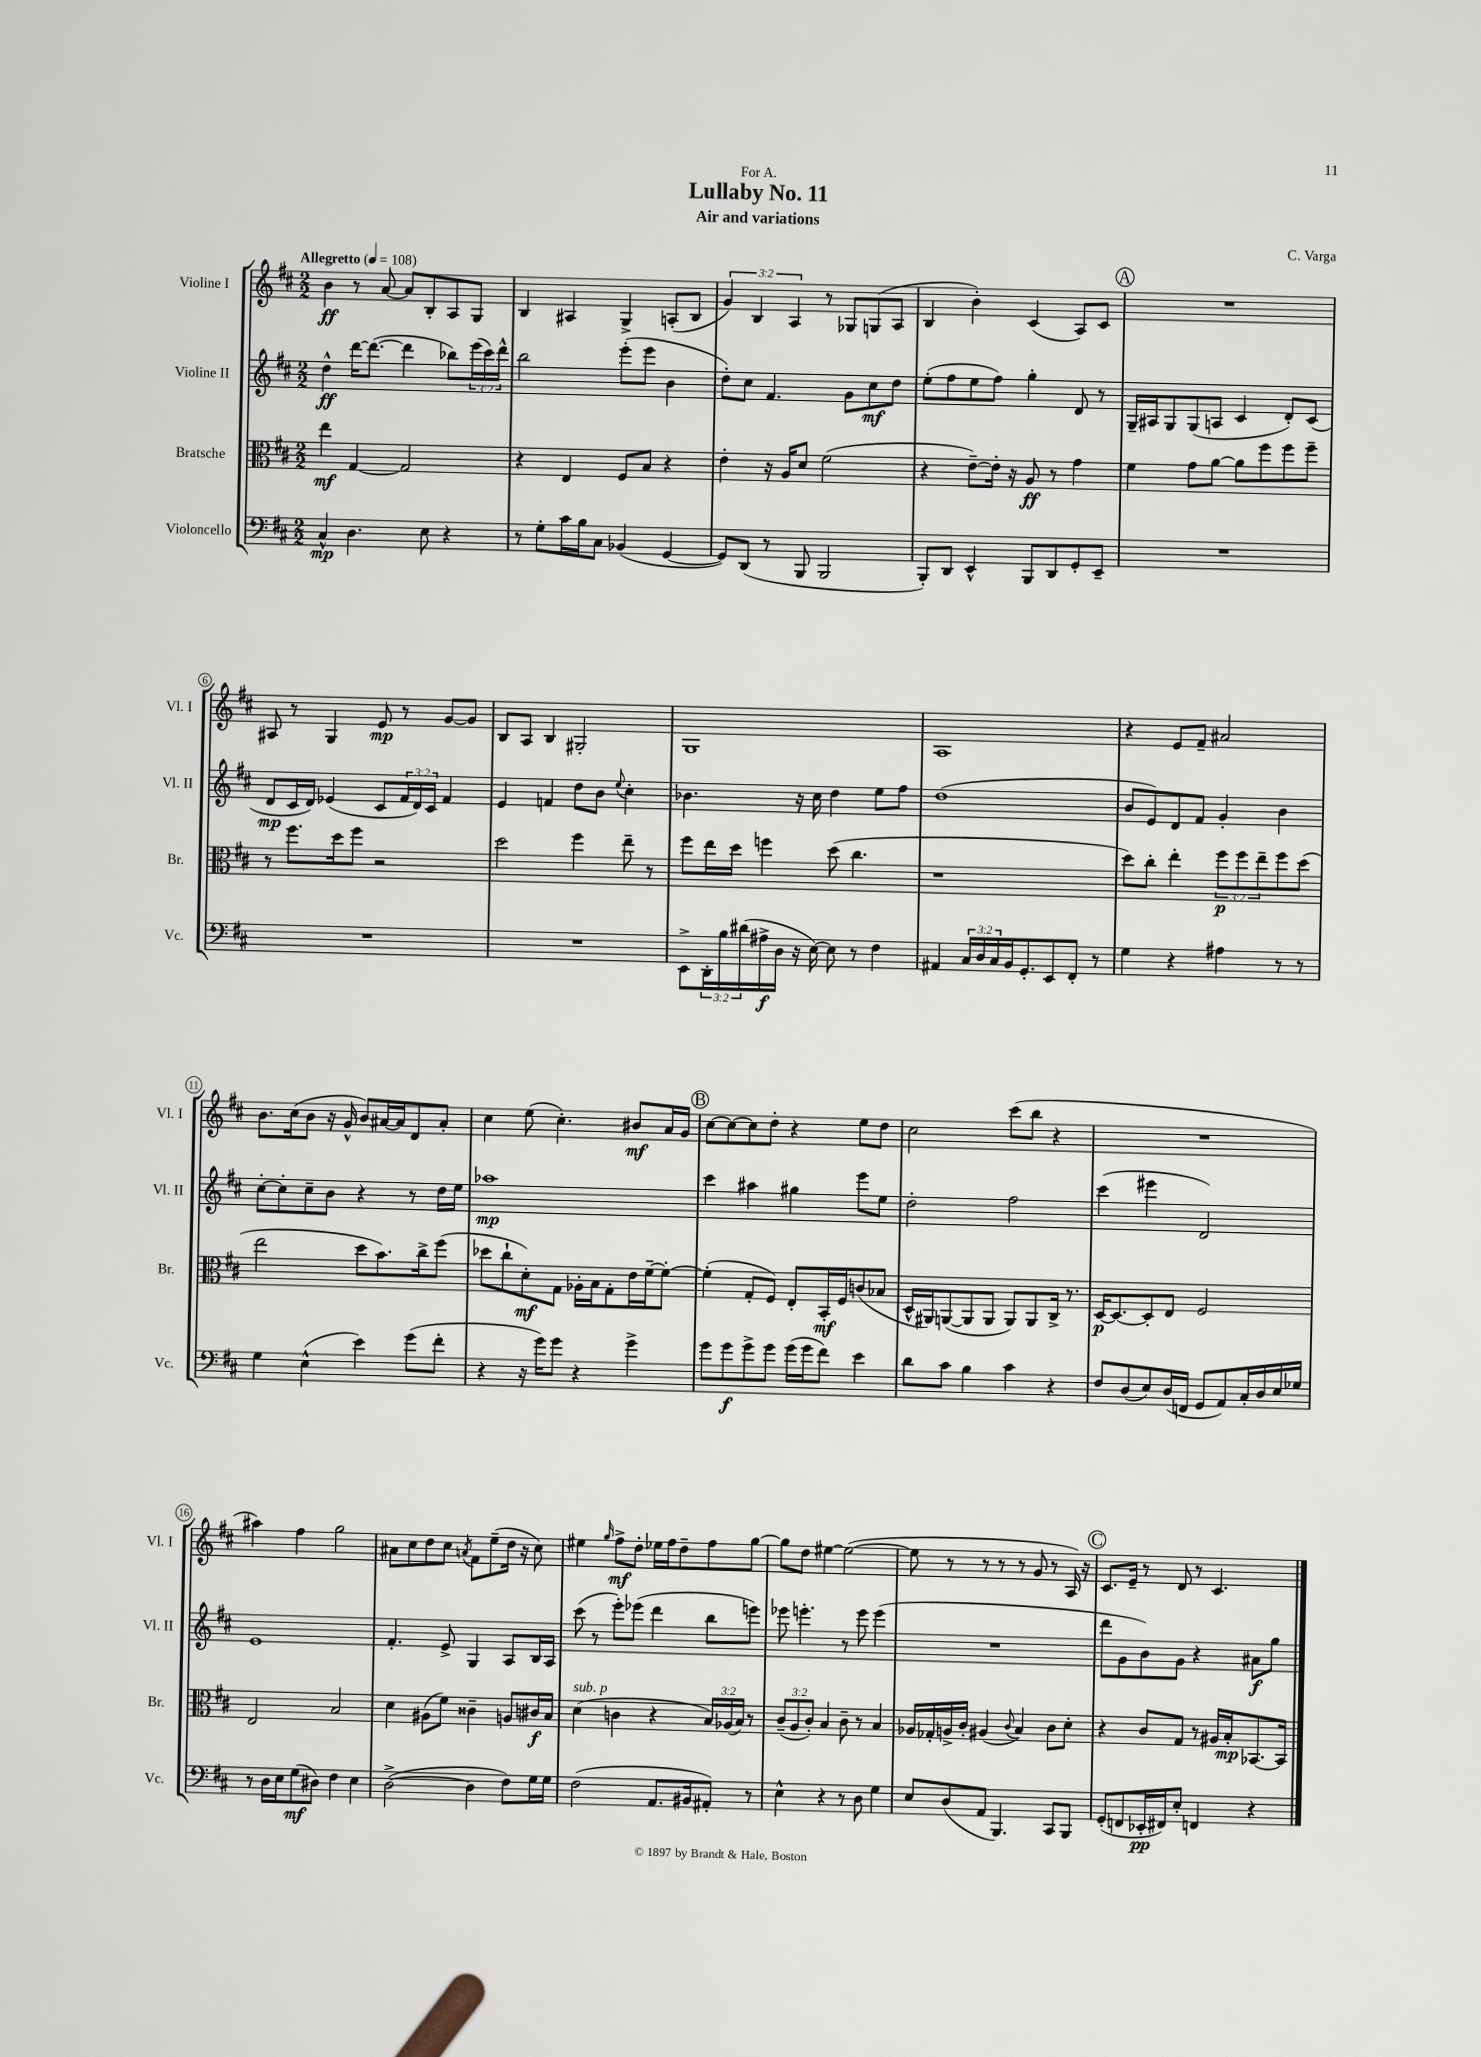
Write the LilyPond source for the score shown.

\header { title = "Lullaby No. 11" composer = "C. Varga" subtitle = "Air and variations" dedication = "For A." }
<<
\new StaffGroup <<
\new Staff = "s0" \with { instrumentName = "Violine I" shortInstrumentName = "Vl. I" } {
    \clef treble \key d \major \numericTimeSignature \time 2/2 \override Staff.TupletNumber.text = #tuplet-number::calc-fraction-text \tempo "Allegretto" 4 = 108
    b'4\ff r8 a'8~ a'8 b8-. a8 g8 |
    b4 ais4 g4-> a8-.( b8 |
    \tuplet 3/2 { g'4) b4 a4 } r8 ges8 g8( a8 |
    b4 b'4-.) cis'4( a8) cis'8 |
    \mark \markup { \circle "A" } R1 |
    ais8 r8 g4 e'8\mp r8 g'8~ g'8 |
    b8 a8 b4 gis2-. |
    g1 |
    a1 |
    r4 e'8 fis'8-- ais'2 |
    b'8. cis''16( b'8 r16 g'16-^ b'8) ais'16~ ais'16 d'8 ais'8-. |
    cis''4 e''8( cis''4.-.) bis'8\mf a'16 g'16 |
    \mark \markup { \circle "B" } cis''8~ cis''8~ cis''8 d''8-. r4 e''8 d''8 |
    cis''2 cis'''8( b''8 r4 |
    R1 |
    ais''4) fis''4 g''2 |
    ais'8 cis''8 d''8 cis''8 \acciaccatura { a'8 } fis'8 e''8--( d''16 r16 cis''8) |
    eis''4 \grace { g''16 } fis''8->\mf d''8-. ees''16 fis''16 d''8-- fis''8 g''8~ |
    g''8 d''8 eis''4~ eis''2~( |
    eis''8 r8 r8 r8 r8 g'8 r8 a16) r16 |
    \mark \markup { \circle "C" } cis'8. e'16-- r8 d'8 r8 cis'4. \bar "|." |
}
\new Staff = "s1" \with { instrumentName = "Violine II" shortInstrumentName = "Vl. II" } {
    \clef treble \key d \major \numericTimeSignature \time 2/2 \override Staff.TupletNumber.text = #tuplet-number::calc-fraction-text
    d''4-^\ff d'''16~ d'''8.~( d'''4 bes''8) \tuplet 3/2 { e'''16( cis'''16) d'''16-^ } |
    b''2 e'''8-.( e'''8 b'4 |
    d''8-.) cis''8 fis'4. g'8 cis''8\mf d''8 |
    e''8-.( fis''8 e''8 fis''8) g''4-. d'8 r8 |
    \mark \markup { \circle "A" } g16-- ais16 g8 g8( a8 cis'4 d'8-.) cis'8( |
    d'8\mp cis'16 d'16) ees'4( cis'8 \tuplet 3/2 { fis'16 d'16) cis'16 } fis'4 |
    e'4 f'4 d''8 b'8 \appoggiatura { e''8 } cis''4-. |
    bes'4. r16 cis''16 d''4 e''8 fis''8 |
    d''1( |
    b'8 e'8) d'8 fis'8 g'4-. b'4 |
    cis''8~-. cis''8-. cis''8-- b'8 r4 r8 d''16 e''16 |
    aes''1\mp |
    \mark \markup { \circle "B" } cis'''4 ais''4 gis''4 e'''8 e''8 |
    d''2-. fis''2 |
    cis'''4( eis'''4 d'2) |
    e'1 |
    fis'4.-. e'8-> g4 a8 b16 a16 |
    cis'''8( r8 e'''8-.) ees'''8( d'''4 b''8 e'''8) |
    ees'''8 e'''4.-. r8 e'''8 e'''4( |
    R1 |
    \mark \markup { \circle "C" } d'''8 g'8 b'8) g'8 r4 ais'8\f g''8 \bar "|." |
}
\new Staff = "s2" \with { instrumentName = "Bratsche" shortInstrumentName = "Br." } {
    \clef alto \key d \major \numericTimeSignature \time 2/2 \override Staff.TupletNumber.text = #tuplet-number::calc-fraction-text
    e''4\mf g4~ g2 |
    r4 e4 fis8 b8 r4 |
    e'4-. r16 a16 d'8 fis'2( |
    r4 e'8~--) e'16-. r16 a8\ff r8 g'4 |
    \mark \markup { \circle "A" } fis'4 g'8 a'8~ a'8 fis''8 fis''8 fis''8-- |
    r8 fis''8. d''16 fis''8 r2 |
    d''2 fis''4 e''8-- r8 |
    fis''8 e''16 d''16 f''4 d''8( cis''4. |
    r1 |
    d''8) cis''8-. e''4-. \tuplet 3/2 { fis''8\p fis''8 e''8-- } fis''8 d''8( |
    e''2 d''8 b'8.) cis''16-> fis''8( |
    des''8 cis''8-! d'8-.\mf) g8 aes16-. b16 g8-. e'16 fis'16~-- fis'8~-. |
    \mark \markup { \circle "B" } fis'4-.( g8-. fis8) e8-. b,16-.\mf fis16 c'8( bes8 |
    d16-^ ais,16) a,8~( a,8 a,8 a,8) a,8 cis16-> r8. |
    d16~\p d8.~ d8-. e8 fis2 |
    e2 b2 |
    d'4 ais8( fis'8) cisis'4-- a8 cis'16\f b16 |
    d'4^\markup { \italic "sub. p" }( c'4 r4 \tuplet 3/2 { b16) aes16( b16) } r8 |
    \tuplet 3/2 { cis'8--( a8 cis'8-.) } b4 cis'8-- r8 b4 |
    aes16 ges16-. a16-> cis'16-. ais4( \appoggiatura { cis'8 } b4) cis'8 d'8-. |
    \mark \markup { \circle "C" } r4 cis'8 g8 r8 ais16 b16-.\mp bes,8.~ bes,16 \bar "|." |
}
\new Staff = "s3" \with { instrumentName = "Violoncello" shortInstrumentName = "Vc." } {
    \clef bass \key d \major \numericTimeSignature \time 2/2 \override Staff.TupletNumber.text = #tuplet-number::calc-fraction-text
    cis4-^\mp d4. e8 r4 |
    r8 g8-. cis'16 b16 cis8 bes,4( g,4~ |
    g,8) d,8( r8 b,,8 b,,2 |
    b,,8-.) d,8 e,4-^ b,,8 d,8 g,8-. e,8-- |
    \mark \markup { \circle "A" } R1 |
    R1 |
    R1 |
    e,8-> \tuplet 3/2 { d,16-. b16 dis'16( } ais16->\f d16 r16 e16~) e8 r8 fis4 |
    ais,4 \tuplet 3/2 { cis16 d16 cis16 } b,16 g,8.-. e,8 fis,8-. r8 |
    g4 r4 ais4 r8 r8 |
    g4 e4-^( e'4) g'8( fis'8-. |
    r4 r16 g'16) g'8 r4 g'4-> |
    \mark \markup { \circle "B" } g'8 g'8\f g'8-> g'8 g'16( g'16 fis'8) e'4 |
    d'8 cis'8 b4 cis'4 r4 |
    fis8 d8( e8) d16( f,16 g,8 a,8) cis16-. d16 e16 ges16 |
    r8 d16 e16 g8\mf( dis8) fis4 e4 |
    d2~->( d4 fis8) g16 g16 |
    fis2( a,8. bis,16 ais,8-.) r8 |
    e4-^ r4 r8 d8 g4 |
    e8 d8( a,8 b,,4.) cis,8 b,,8 |
    \mark \markup { \circle "C" } g,8-.( f,8 ees,16-.\pp fis,16) e8-. f,4 r4 \bar "|." |
}
>>
>>
\layout { \context { \Score \override BarNumber.stencil = #(make-stencil-circler 0.1 0.3 ly:text-interface::print) } }
